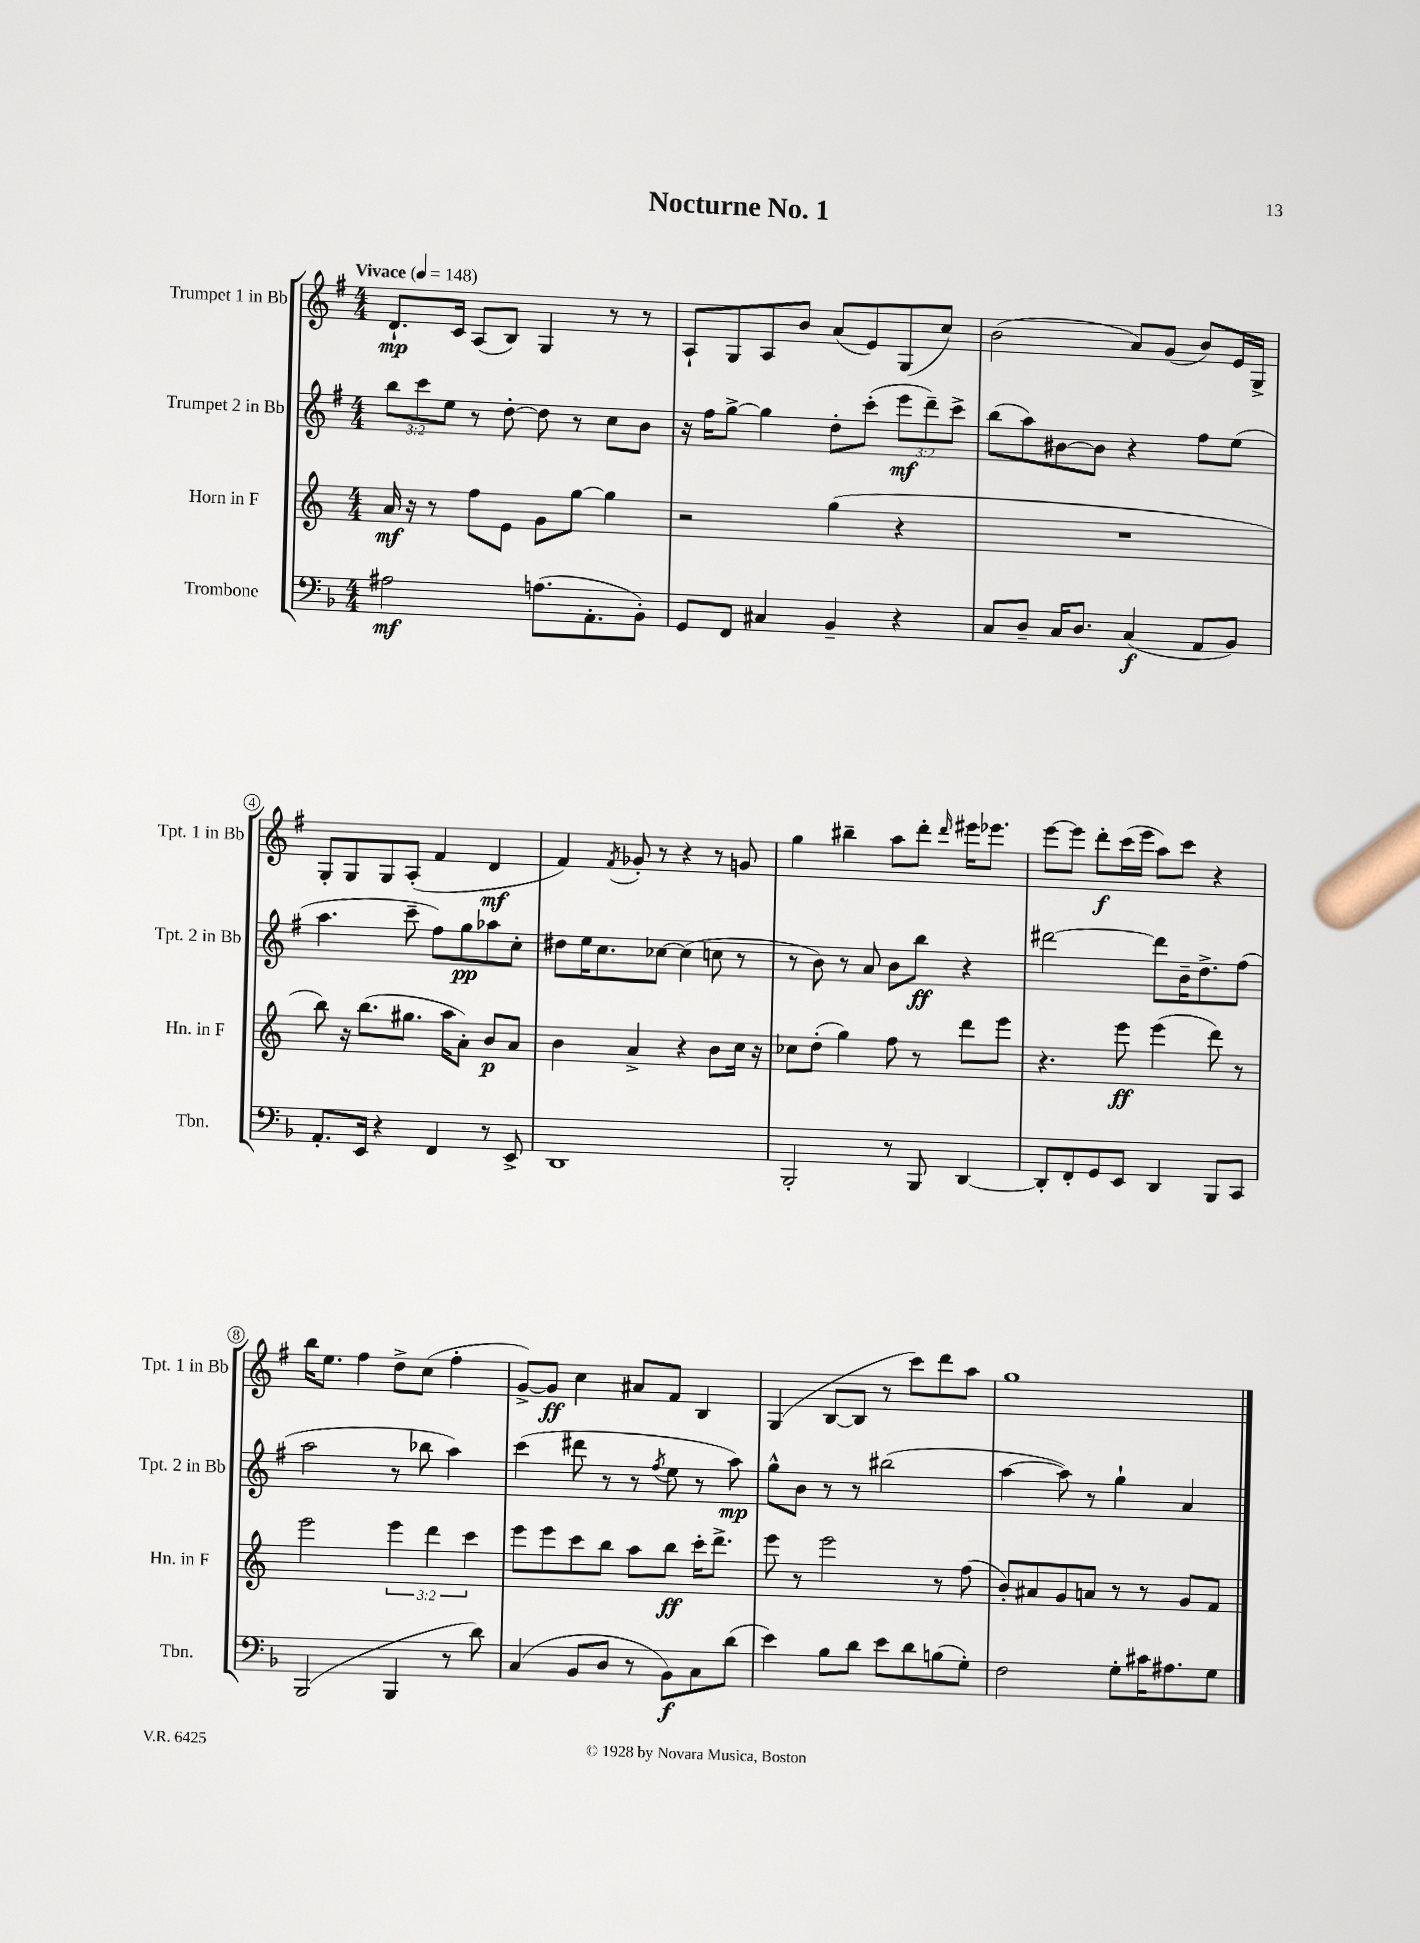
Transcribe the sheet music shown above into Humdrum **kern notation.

**kern	**kern	**kern	**kern
*staff4	*staff3	*staff2	*staff1
*clefF4	*clefG2	*clefG2	*clefG2
*k[b-]	*k[]	*k[f#]	*k[f#]
*M4/4	*M4/4	*M4/4	*M4/4
*MM148	*MM148	*MM148	*MM148
2A#\	16a/	12bb\L	8.d`/L
.	16r	.	.
.	.	12ccc\	.
.	8r	.	.
.	.	12ee\J	.
.	.	.	16c/Jk
.	8ff\L	8r	(8A/L
.	8e\J	[8dd'\	8B/J)
(8.A\L	8g\L	8dd\]	4G/
.	[8gg\J	8r	.
8.AA'\	.	.	.
.	4gg\]	8cc\L	8r
8BB-'\J)	.	8b\J	8r
=	=	=	=
8GG/L	2r	16r	8A`/L
.	.	16ff#\LK	.
8FF/J	.	[8gg^\J	8G/
4C#/	.	4gg\]	8A/
.	.	.	8b/J
4BB-~/	(4gg\	8dd'\L	(8a/L
.	.	(8ccc'\J	8e/)
4r	4r	12eee\L	(8G/
.	.	12ddd~\)	.
.	.	.	8cc/J)
.	.	12ccc^\J	.
=	=	=	=
8C/L	1r	(8bb\L	(2b\
8D~/J	.	8aa\)	.
16C/LK	.	[8b#\	.
8.D/J	.	.	.
.	.	8b#\]J	.
(4C/	.	4r	8a/L)
.	.	.	(8g/J
8AA/L	.	8ff#\L	8b/L)
8BB-/J)	.	(8ee\J	16e/L
.	.	.	16G^/JJ
=	=	=	=
8.AA'/L	8bb\)	4.aa\	8G'/L
.	16r	.	8G/
16EE/Jk	(8.bb\L	.	.
4r	.	.	8G/
.	8.gg#\J	8ccc~\	(8A'/J
4FF/	.	8ff#\L)	4f#/
.	16aa\LK	.	.
.	8a'\J)	8gg\	.
8r	8b/L	8aa-\	4d/
8EE^/	8a/J	8cc'\J	.
=	=	=	=
1DD	4b\	8dd#\L	4f#/)
.	.	16ee\K	.
.	.	8.cc\	.
.	.	.	8qf#/
.	4a^/	.	8g-'/
.	.	[8cc-\J	8r
.	4r	(4cc-\]	4r
.	8b\L	8cc\	8r
.	16cc\Jk	8r	8g/
.	16r	.	.
=	=	=	=
2BBB-'/	8cc-\L	8r	4gg\
.	(8dd'\J	8b\)	.
.	4gg\)	8r	4bb#~\
.	.	8a/	.
8r	8ff\	8b\L	8aa\L
8BBB-/	8r	8bb\J	8ddd'\J
.	.	.	16qqddd/
[4DD/	8ddd\L	4r	16eee#\LK
.	.	.	8.eee-\J
.	8eee\J	.	.
=	=	=	=
8DD'/]L	4.r	[2ddd#\	[8eee\L
8FF'/	.	.	8eee\]J
8GG/	.	.	8ddd'\L
8EE/J	8eee\	.	(16ccc\L
.	.	.	16eee\JJ
4DD/	(4eee\	8ddd#\]L	8aa\L)
.	.	16b~\K	8ccc\J
.	.	8.dd^\	.
8BBB-/L	8ddd\)	.	4r
8CC/J	8r	(8ff#\J	.
=	=	=	=
(2BBB-/	2eee\	2aa\	16bb\LK
.	.	.	8.ee\J
.	.	.	4ff#\
4BBB-/	6eee\	8r	8dd^\L
.	.	8bb-\	(8cc\J
.	6ddd\	.	.
8r	.	4aa\)	4ff#'\
.	6ccc\	.	.
8d\)	.	.	.
=	=	=	=
(4C/	8eee\L	(4ccc\	[8g^/L)
.	8eee\	.	8g/]J
8BB-/L	8ccc\	8ddd#\	4cc\
8D/J	8bb\J	8r	.
8r	8aa\L	8r	8a#/L
.	.	8qff#/	.
8BB-\L)	8bb\J	8ee\	8f#/J
8C\	16ccc'\LK	8r	4B/
.	8.ddd^\J	.	.
(8d\J	.	8aa\)	.
=	=	=	=
4e\)	8eee\	8gg^^\L	(4G/
.	8r	8b\J	.
8B-\L	2eee\	8r	[8B/L
8d\J	.	8r	8B/]J
8e\L	.	(2bb#\	8r
8d\	.	.	8ccc\L)
(8B\	8r	.	8ddd\
8G'\J)	(8ff\	.	8aa\J
=	=	=	=
2F\	8b'/L)	[4aa\	1gg
.	8a#/	.	.
.	8g/	8aa\])	.
.	8a/J	8r	.
8G'\L	8r	4gg`\	.
16c#\K	8r	.	.
8.A#\	.	.	.
.	8g/L	4a/	.
8G\J	8f/J	.	.
==	==	==	==
*-	*-	*-	*-
